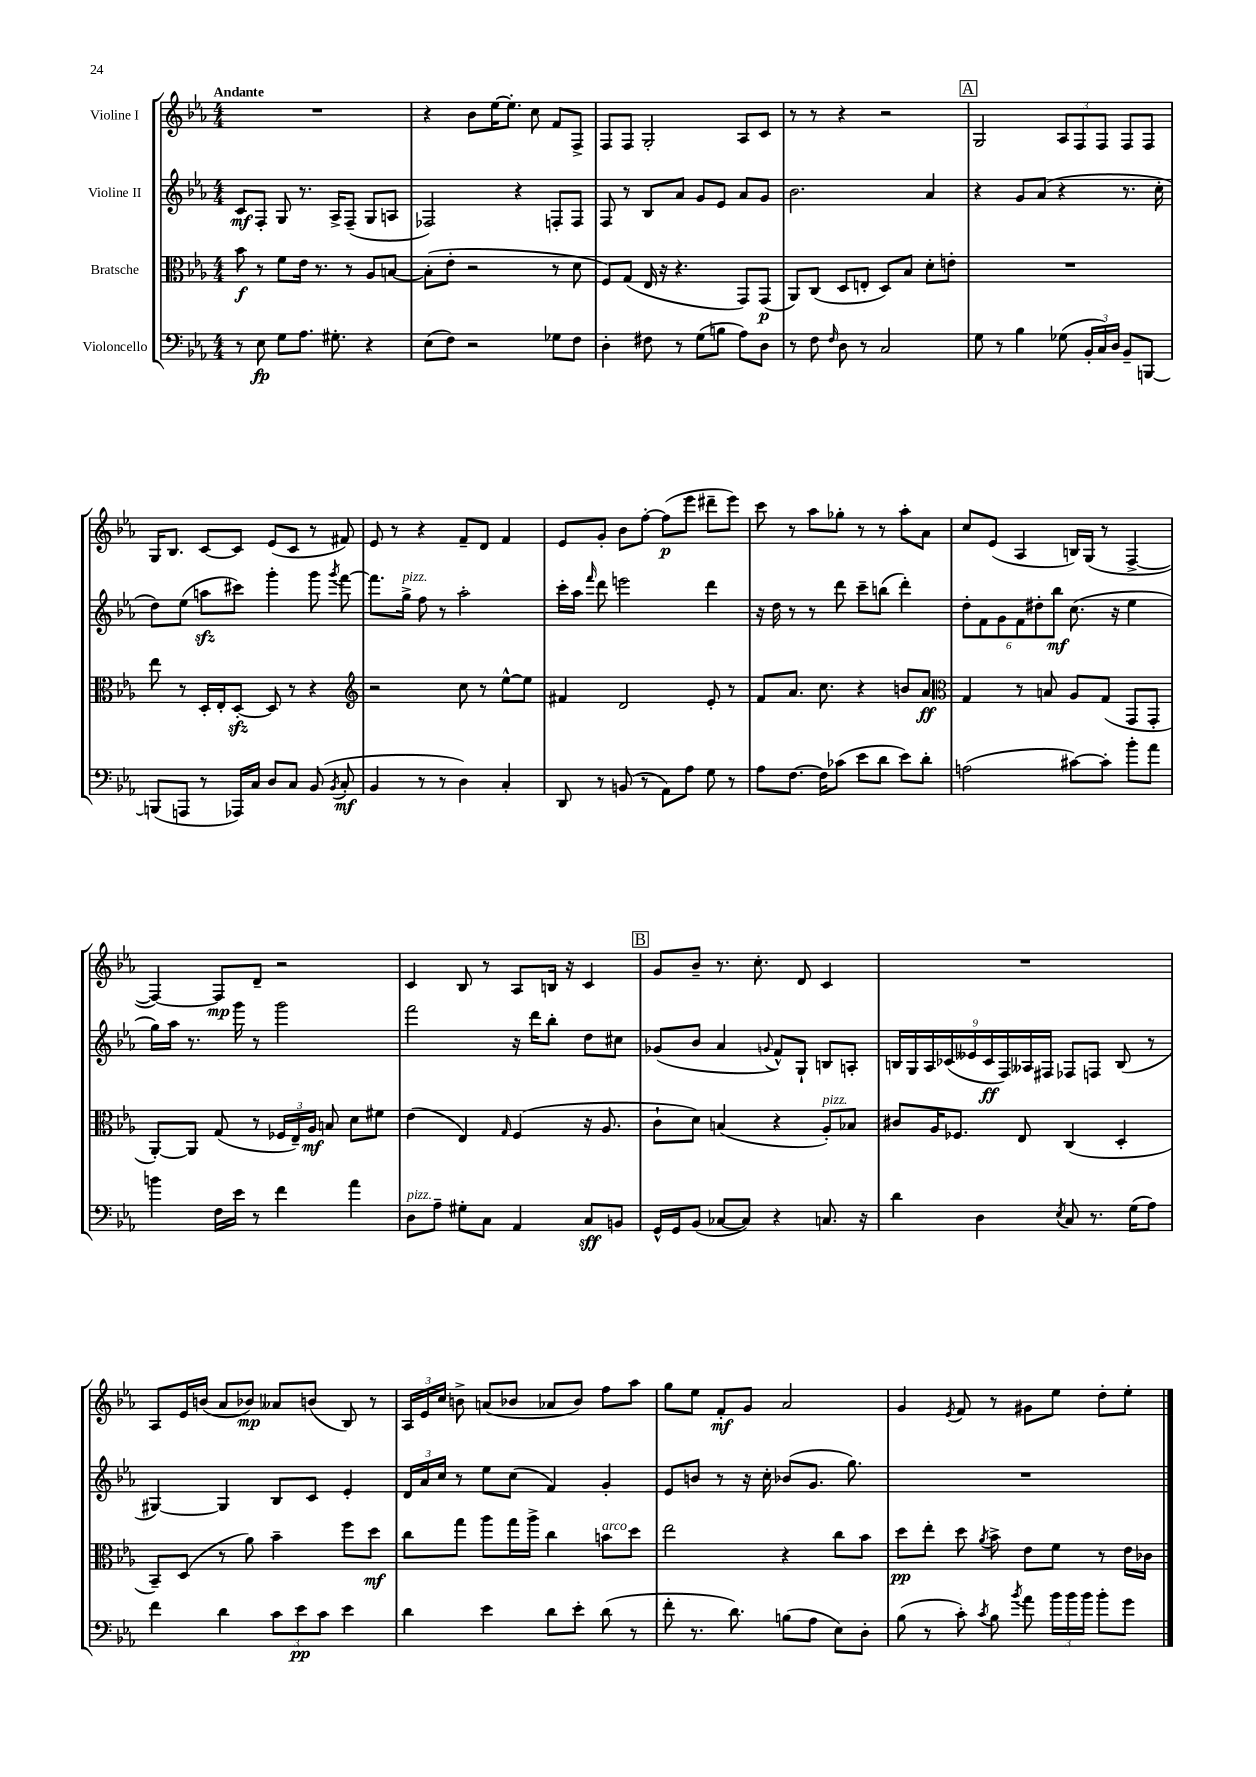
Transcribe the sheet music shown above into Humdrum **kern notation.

**kern	**kern	**kern	**kern
*staff4	*staff3	*staff2	*staff1
*clefF4	*clefC3	*clefG2	*clefG2
*k[b-e-a-]	*k[b-e-a-]	*k[b-e-a-]	*k[b-e-a-]
*M4/4	*M4/4	*M4/4	*M4/4
8r	8b-	8c	1r
8E-	8r	8F'	.
8G	8f	8G	.
8.A-	16e-	8.r	.
.	8.r	.	.
8.G#'	.	16A-^	.
.	8r	(8F~	.
4r	8A-	8G	.
.	[8B	8A	.
=	=	=	=
(8E-	(8B']	2F-)	4r
8F)	8e-'	.	.
2r	2r	.	8b-
.	.	.	[16ee-
.	.	.	8.ee-']
.	.	4r	.
.	.	.	8cc
8G-	8r	8F'	8f
8F	8d	8F	8F^
=	=	=	=
4D'	8F)	8F	8F
.	(8G	8r	8F
8F#	16E-	8B-	2G'
.	16r	.	.
8r	4.r	8a-	.
(8G	.	8g	.
8B	.	8e-	.
8A-)	8GG)	8a-	8A-
8D	(8GG	8g	8c
=	=	=	=
8r	8AA-)	2.b-	8r
8F	(8C	.	8r
16qqF	.	.	.
8D	8D	.	4r
8r	8E'	.	.
2C	8D)	.	2r
.	8B-	.	.
.	8d'	4a-	.
.	8e'	.	.
=	=	=	=
8G	1r	4r	2G
8r	.	.	.
4B-	.	8g	.
.	.	(8a-	.
(8G-	.	4r	12A-
.	.	.	12F
24BB-'	.	.	.
24C)	.	.	12F
24D	.	.	.
8BB-~	.	8.r	8F
[8BBB	.	.	8F
.	.	16cc'	.
=	=	=	=
(8BBB]	8ee-	8dd)	16G
.	.	.	8.B-
8AAA	8r	(8ee-	.
8r	16D'	8aa	[8c
.	16E-'	.	.
16AAA-)	[8D'	8ccc#)	8c]
16C	.	.	.
8D	8D]	4ggg'	(8e-
8C	8r	.	8c
(8BB-	4r	8ggg	8r
8qBB-	.	8qggg	.
8C'	.	[8fff	8f#)
=	=	=	=
*	*clefG2	*	*
4BB-	2r	8.fff]	8e-
.	.	.	8r
.	.	16gg^	.
8r	.	8ff	4r
8r	.	8r	.
4D)	8cc	2aa-'	8f~
.	8r	.	8d
4C'	[8ee-^^	.	4f
.	8ee-]	.	.
=	=	=	=
8DD	4f#	16ccc'	8e-
.	.	16aa-	.
.	.	16qqfff	.
8r	.	8ddd	8g'
(8BB	2d	2eee	8b-
8r	.	.	[8ff'
8AA-)	.	.	(8ff]
8A-	.	.	8eee-
8G	8e-'	4ddd	8ddd#~
8r	8r	.	8eee-)
=	=	=	=
8A-	8f	16r	8ccc
.	.	16dd	.
[8.F	8.a-	8r	8r
.	.	8r	8aa-
16F]	8.cc	.	.
(8c-	.	8ddd	8gg-'
8e-	4r	8ccc~	8r
8d	.	(8bb	8r
8e-)	8b	4ddd')	8aa-'
8d'	8a-	.	8a-
=	=	=	=
*	*clefC3	*	*
(2A	4G	12dd'	8cc
.	.	12f	.
.	.	.	(8e-
.	.	12g	.
.	8r	12f	4A-
.	.	12dd#'	.
.	8B	.	.
.	.	12bb-	.
[8c#)	8A-	(8.cc	16B)
.	.	.	(16G
8c#']	(8G	.	8r
.	.	16r	.
8b-'	8GG	4ee-	[4F^
8a-	8GG'	.	.
=	=	=	=
4b	[8AA-')	16gg)	4F_)
.	.	16aa-	.
.	8AA-]	8.r	.
16F	(8G	.	8F]
16e-	.	16ggg	.
8r	8r	8r	8d~
4f	24F-	2ggg	2r
.	24E-~)	.	.
.	24A-	.	.
.	8B	.	.
4a-	8d	.	.
.	8f#	.	.
=	=	=	=
8D	(4e-	2fff	4c
8A-~	.	.	.
8G#'	4E-)	.	8B-
8C	.	.	8r
.	16qqG	.	.
4AA-	(4F	16r	8A-
.	.	16ddd	.
.	.	8bb-'	16B
.	.	.	16r
8C	16r	8dd	4c
.	8.A-	.	.
8BB	.	8cc#	.
=	=	=	=
16GG^^	8c`	(8g-	8g
16GG	.	.	.
(8BB-	8d)	8b-	8b-~
[8C-	(4B	4a-	8.r
8C-])	.	.	.
.	.	.	8.cc'
.	.	8qqg	.
4r	4r	8f^^)	.
.	.	8G`	8d
8.C	8A-')	8B	4c
.	8B-	8A'	.
16r	.	.	.
=	=	=	=
4d	8c#	18B	1r
.	.	18G	.
.	.	18A-	.
.	16A-	.	.
.	.	(18c-	.
.	8.F-	.	.
.	.	18e--	.
4D	.	.	.
.	.	18c-	.
.	.	18F)	.
.	8E-	.	.
.	.	18A--	.
.	.	18F#	.
8qE-	.	.	.
8C	(4C	8F-	.
8.r	.	8F	.
.	4D'	(8B	.
(16G	.	.	.
8A-)	.	8r	.
=	=	=	=
4f	8BB-~)	[4G#)	8A-
.	(8D	.	16e-
.	.	.	(16b
4d	8r	4G#]	8a-
.	8a-)	.	8b-)
12c	4b-~	8B-	8a--
12e-	.	.	.
.	.	8c	(8b
12c	.	.	.
4e-	8ff	4e-'	8B-)
.	8dd	.	8r
=	=	=	=
4d	8cc	24d	24A-
.	.	24a-	24e-
.	.	24cc	24cc
.	8gg	8r	8b^
4e-	8aa-	8ee-	(8a
.	16gg	(8cc	8b-
.	16aa-^	.	.
8d	4cc	4f)	8a-
8e-'	.	.	8b-)
(8d	8b	4g'	8ff
8r	8dd	.	8aa-
=	=	=	=
8f'	2ee-	8e-	8gg
8.r	.	8b	8ee-
.	.	8r	8f'
8.d)	.	.	.
.	.	16r	8g
.	.	16cc'	.
(8B	4r	(8b-	2a-
8A-	.	8.g	.
8E-)	8cc	.	.
.	.	8.gg)	.
8D'	8b-	.	.
=	=	=	=
(8B-	8dd	1r	4g
8r	8ee-'	.	.
.	.	.	8qe-
8c')	8dd	.	8f
8qc	8qa-	.	.
8B-	8b-^	.	8r
8qb-	.	.	.
8a-	8e-	.	8g#
24b-	8f	.	8ee-
24b-	.	.	.
24b-	.	.	.
8b-'	8r	.	8dd'
8g	16e-	.	8ee-'
.	16c-	.	.
==	==	==	==
*-	*-	*-	*-
